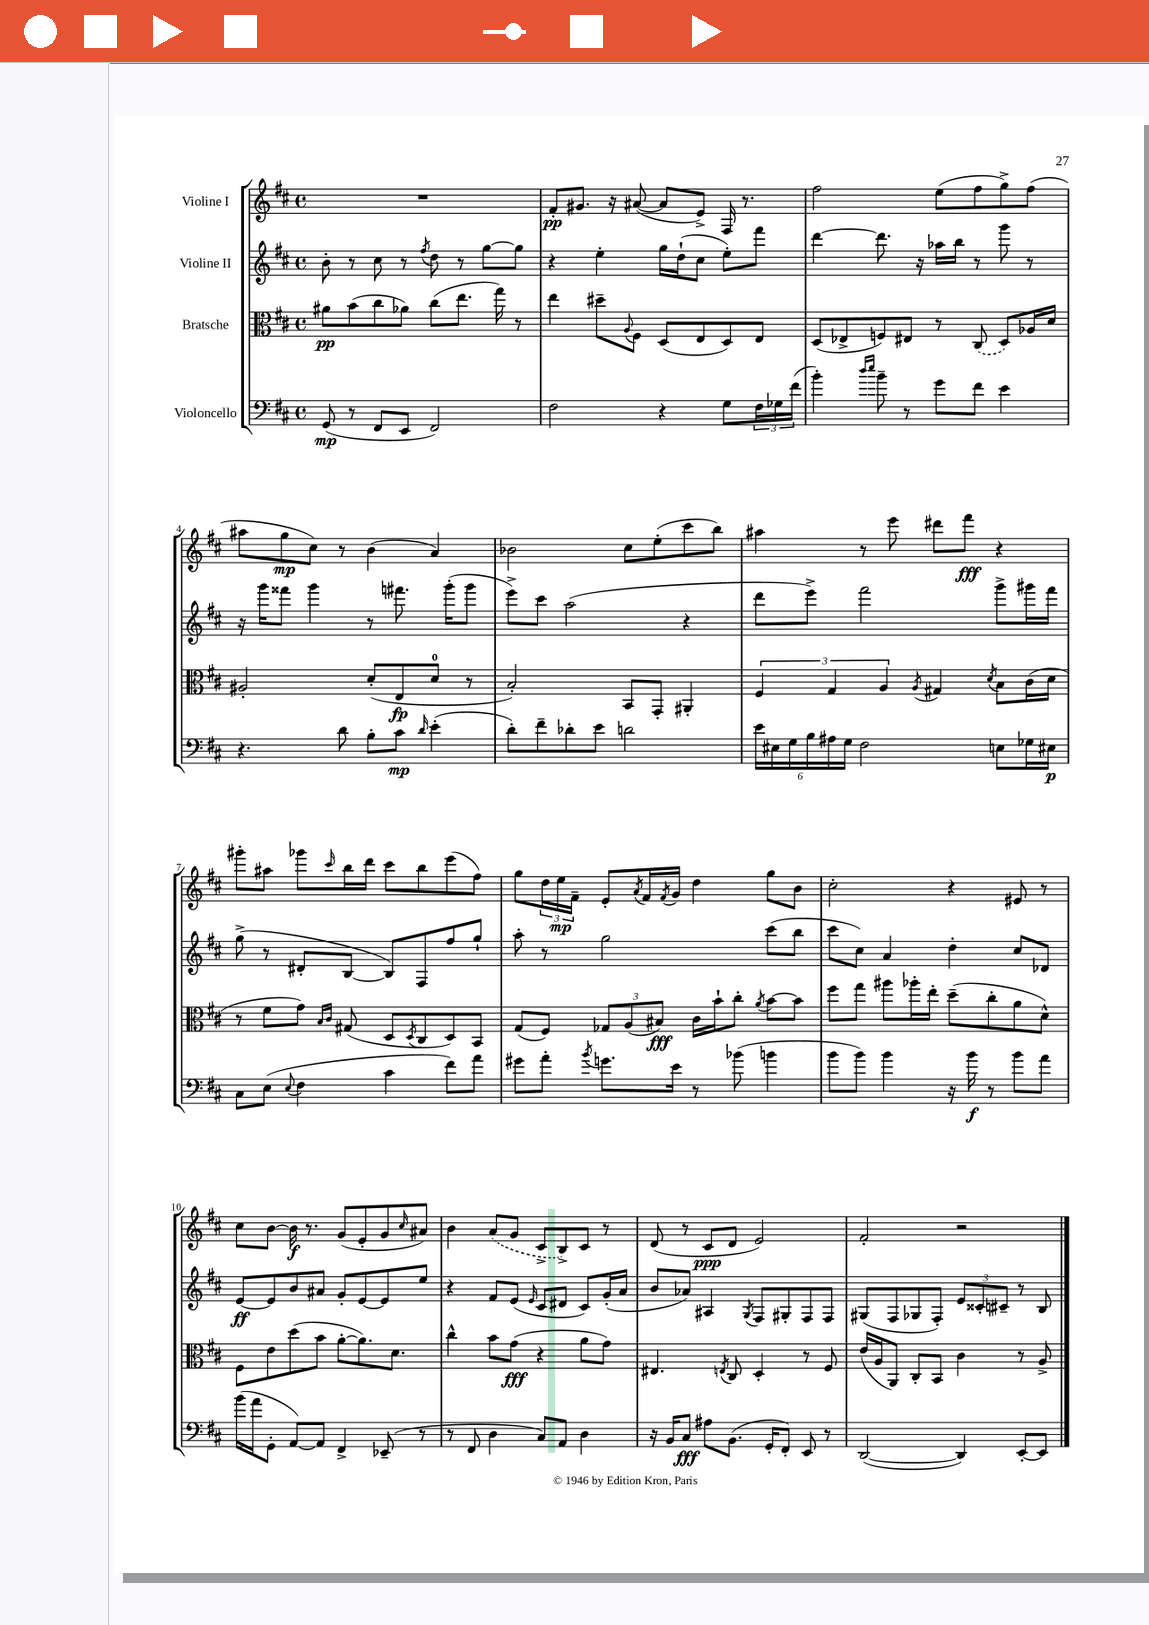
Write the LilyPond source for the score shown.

<<
\new StaffGroup <<
\new Staff = "s0" \with { instrumentName = "Violine I" } {
    \clef treble \key d \major \defaultTimeSignature \time 4/4
    R1 |
    fis'8-.\pp gis'8. r16 ais'8~( ais'8 e'8->) fis16 r8. |
    fis''2 e''8( fis''8 g''8->) fis''8( |
    ais''8 g''8\mp cis''8) r8 b'4( a'4) |
    bes'2 cis''8 e''8-.( cis'''8 b''8) |
    ais''4 r8 e'''8 dis'''8 fis'''8\fff r4 |
    gis'''8-. ais''8 ges'''8 \grace { cis'''16 } b''16 d'''16 cis'''8 b''8 e'''8( fis''8) |
    g''8 \tuplet 3/2 { d''16 e''16\mp fis'16-- } e'8-. \acciaccatura { a'8 } fis'16 \acciaccatura { fis'8 } g'16 d''4 g''8 b'8 |
    cis''2-. r4 eis'8 r8 |
    cis''8 b'8~ b'16\f r8. g'8( e'8-. g'8 \grace { cis''16 } ais'8) |
    b'4 \once \slurDashed a'8( g'8 cis'8-> b8->) cis'8 r8 |
    d'8( r8 cis'8\ppp d'8 e'2) |
    fis'2-. r2 \bar "|." |
}
\new Staff = "s1" \with { instrumentName = "Violine II" } {
    \clef treble \key d \major \defaultTimeSignature \time 4/4
    b'8-. r8 cis''8 r8 \acciaccatura { fis''8 } d''8 r8 g''8~ g''8 |
    r4 e''4-. g''16 d''16-!( cis''8 e''8-.) fis'''8 |
    d'''4~ d'''8. r16 aes''16 b''16 r8 g'''8 r8 |
    r16 g'''16 fisis'''8 g'''4 r8 fis'''8. g'''16-.( g'''8 |
    e'''8->) cis'''8 a''2( r4 |
    d'''8 e'''8->) fis'''2 g'''8-> gis'''16 fis'''16 |
    g''8->( r8 dis'8-. b8~ b8) fis8 fis''8 g''8-! |
    a''8-. r8 g''2 cis'''8( b''8 |
    cis'''8 cis''8) a'4 d''4-. cis''8 des'8 |
    e'8~\ff e'8 b'8 ais'8 g'8-. e'8~ e'8 e''8 |
    r4 fis'8 e'8( \grace { e'16 } cis'8 dis'8 cis'8) g'16-.( a'16 |
    b'8 aes'8) ais4 \acciaccatura { g8 } fis8 gis8-. fis8 fis8 |
    gis8( fis8 ges8 fis8-.) \tuplet 3/2 { e'8 cisis'8-. cis'8-- } r8 b8 \bar "|." |
}
\new Staff = "s2" \with { instrumentName = "Bratsche" } {
    \clef alto \key d \major \defaultTimeSignature \time 4/4
    ais'8\pp b'8( cis''8 aes'8) cis''8( e''8. g''16) r8 |
    e''4 dis''8-- \appoggiatura { a8 } fis8 d8( e8 d8) e8 |
    d8( ees8-> f8) eis8 r8 \once \slurDashed cis8( d8) aes16 d'16 |
    ais2-. d'8-.( e8\fp d'8-0 r8 |
    b2-.) b,8 g,8-. ais,4-. |
    \tuplet 3/2 { fis4 g4 a4 } \acciaccatura { a8 } gis4 \acciaccatura { d'8 } b8 cis'16( d'16 |
    r8 fis'8 g'8) \grace { b16 cis'16 } gis8( d8 \acciaccatura { d8 } cis8 d8) b,8 |
    g8( fis8) \tuplet 3/2 { ges8 a8( bis8\fff) } cis'16 b'16-! cis''8-. \acciaccatura { a'8 } b'8~ b'8 |
    fis''8 g''8 ais''8 aes''16-. e''16-. d''8--( cis''8-. a'8 d'8-^) |
    fis8 e'8 d''8( b'8 a'8~-. a'8.) d'8. |
    cis''4-^ b'8 g'8\fff( r4 a'8 g'8) |
    eis4. \acciaccatura { e8 } cis8 d4-. r8 fis8 |
    e'16( a16 a,8) cis8-. b,8 cis'4 r8 a8-> \bar "|." |
}
\new Staff = "s3" \with { instrumentName = "Violoncello" } {
    \clef bass \key d \major \defaultTimeSignature \time 4/4
    g,8\mp( r8 fis,8 e,8 fis,2) |
    fis2 r4 g8 \tuplet 3/2 { fis16 ges16 fis'16( } |
    b'4-.) \grace { d''16 e''16 } b'8-- r8 g'8 fis'8 e'4 |
    r4. d'8 b8-. cis'8\mp \grace { d'16 } e'4-.( |
    d'8-.) fis'8-- des'8-. e'8 d'2 |
    \tuplet 6/4 { e'16 eis16 g16 b16 ais16 g16 } fis2 e8 ges16 eis16\p |
    cis8 e8( \appoggiatura { e8 } fis4 cis'4 fis'8) a'8 |
    gis'8 a'8-. \acciaccatura { b'8 } g'8. e'16 r8 bes'8( b'4 |
    b'8 b'8) b'4 r16 b'16\f r8 b'8 a'8 |
    b'16( a'16 g,8-. a,8~) a,8 fis,4-> ees,8--( r8 |
    r8 fis,8 d4 cis8) a,8 d4 |
    r16 b,16 cis8\fff ais8 b,8.( g,16-. fis,8-.) e,8 r8 |
    d,2~( d,4) e,8~-. e,8 \bar "|." |
}
>>
>>
